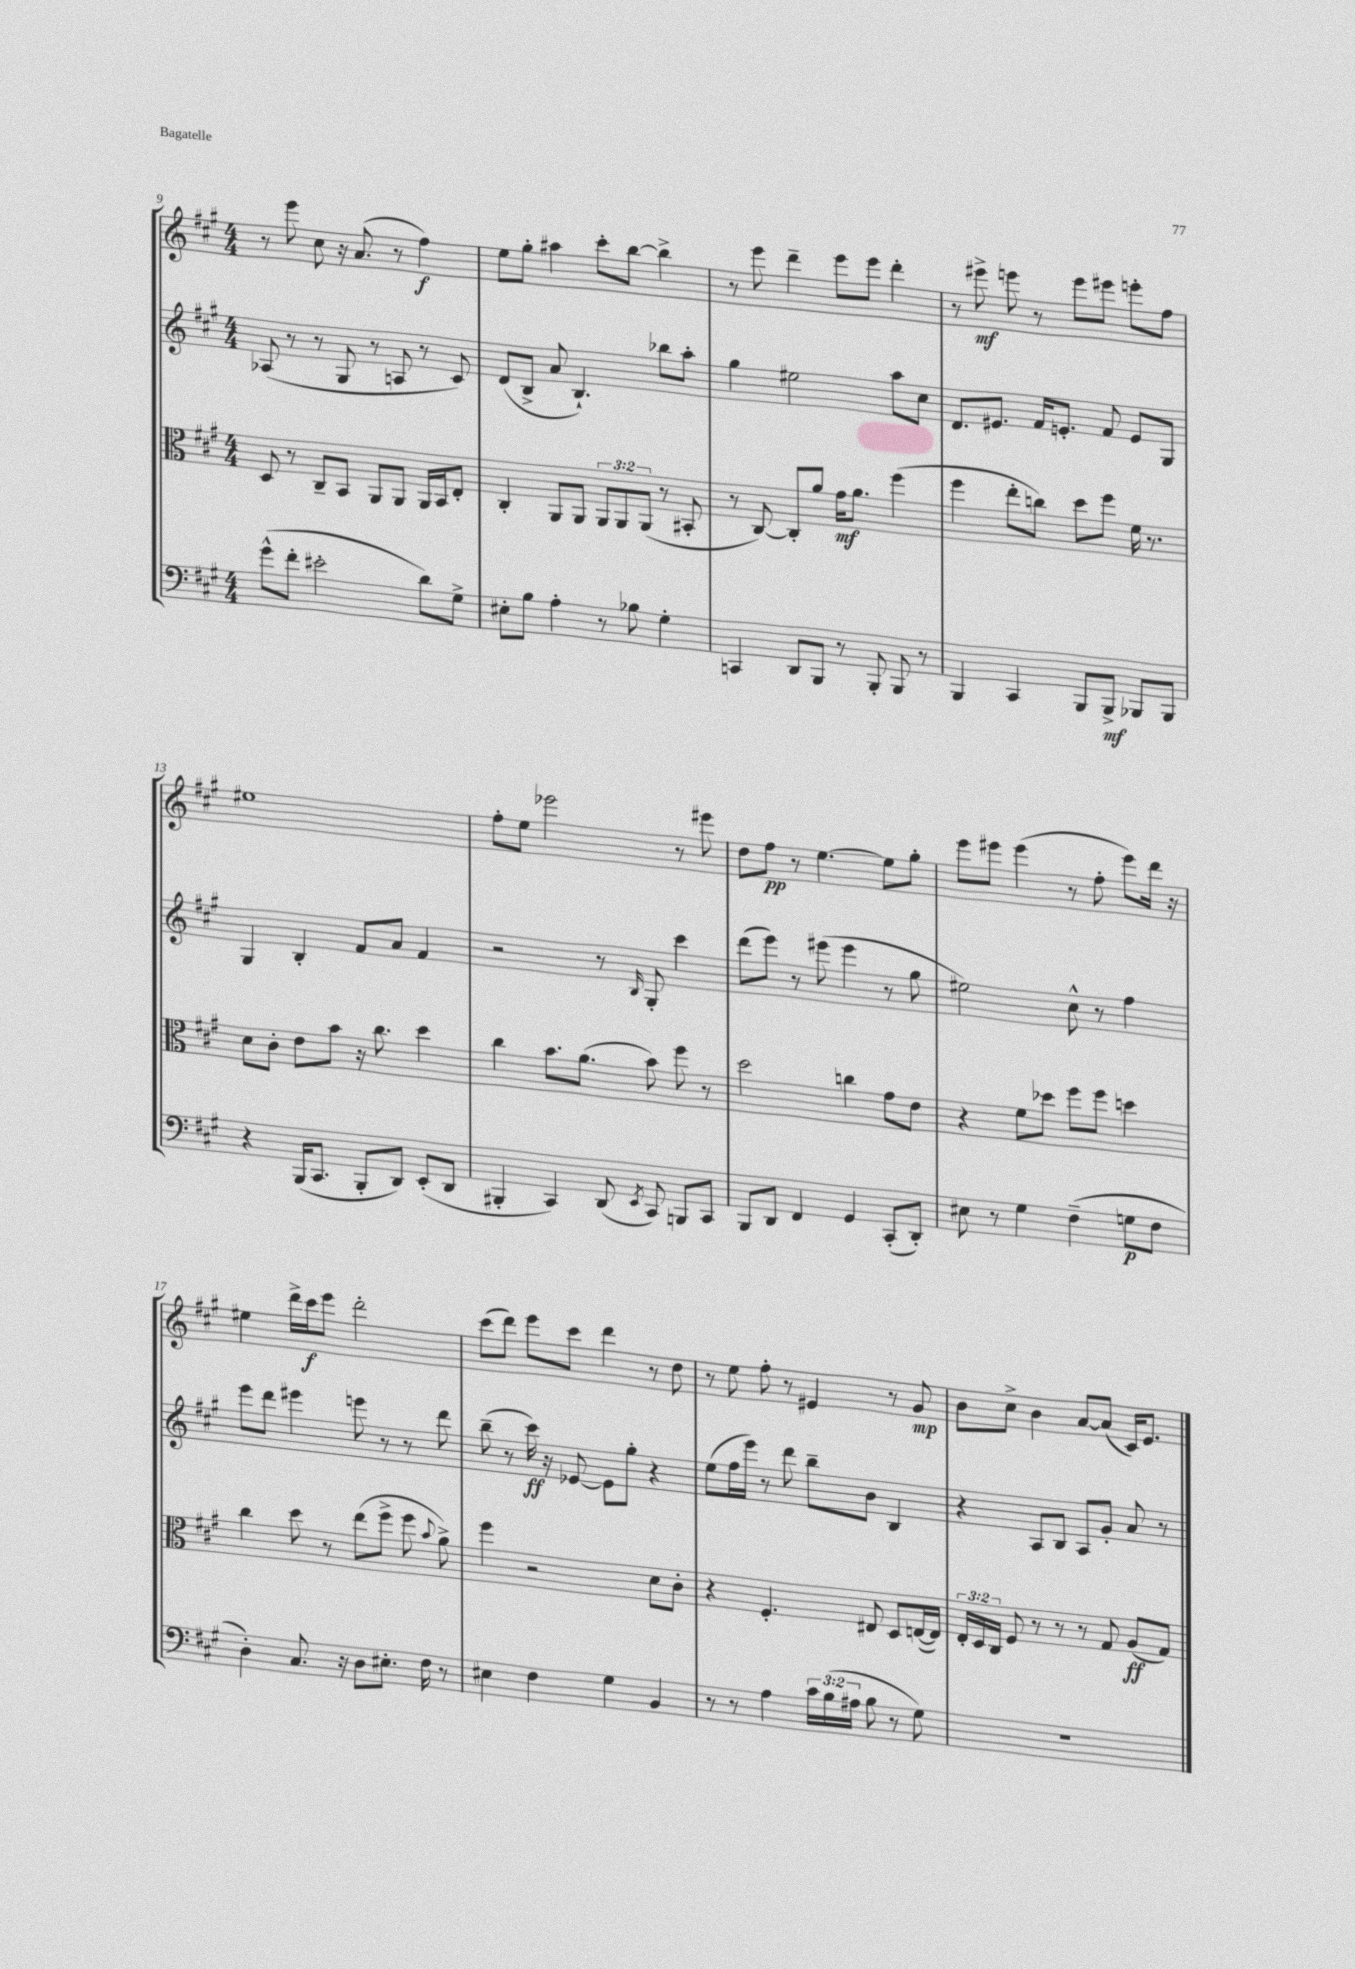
<<
\new StaffGroup <<
\new Staff = "s0" {
    \clef treble \key a \major \numericTimeSignature \time 4/4
    \autoBeamOff r8 e'''8 cis''8 r16 a'8.( r8 fis''4\f) |
    e''8[ gis''8]-. ais''4 cis'''8[-. b''8]~ b''4-> |
    r8 e'''8 d'''4-- e'''8[ e'''8] d'''4-. |
    r8 eis'''8->\mf e'''8 r8 e'''8[ eis'''8] e'''8[-. fis''8] |
    eis''1 |
    fis''8[-. e''8] ees'''2 r8 eis'''8 |
    d''8[ fis''8]\pp r8 e''4.~ e''8[ gis''8]-. |
    e'''8[ eis'''8] eis'''4( r8 fis''8-. eis'''8[) d'''16] r16 |
    eis''4 d'''16[-> cis'''16\f e'''8] d'''2-. |
    cis'''8[( d'''8]) e'''8[ cis'''8] d'''4 r8 d''8 |
    r8 e''8 fis''8-. r8 eis'4 r8 gis'8\mp |
    b'8[ cis''8]-> b'4 a'8[~ a'8]( cis'16[) e'8.] \bar "|." |
}
\new Staff = "s1" {
    \clef treble \key a \major \numericTimeSignature \time 4/4
    \autoBeamOff aes8( r8 r8 gis8 r8 a8 r8 cis'8) |
    d'8[( b8]-> a'8 b4.-!) bes''8[ a''8]-. |
    gis''4 eis''2 a''8[ cis''8] |
    d'8.[ eis'8.] fis'16[ e'8.]-. fis'8 e'8[ gis8] |
    gis4 b4-. fis'8[ a'8] fis'4 |
    r2 r8 \grace { b16 } gis8-. cis'''4 |
    d'''8[( e'''8]) r8 eis'''8( eis'''4 r8 gis''8 |
    eis''2) cis''8-^ r8 fis''4 |
    e'''8[ d'''8] eis'''4 e'''8 r8 r8 d'''8 |
    b''8--( r8 cis'''16\ff) r16 ees'8~ ees'8[ gis''8]-. r4 |
    e''8[( fis''16 e'''16]) r8 d'''8 b''8[-- b'8] b4 |
    r4 a8[ b8] a8[ gis'8]-. a'8 r8 \bar "|." |
}
\new Staff = "s2" {
    \clef alto \key a \major \numericTimeSignature \time 4/4 \override Staff.TupletNumber.text = #tuplet-number::calc-fraction-text
    \autoBeamOff d8 r8 cis8[-- b,8] a,8[ a,8] a,16[ b,16 e8]-. |
    cis4-. a,8[ a,8] \tuplet 3/2 { a,8[ a,8 a,8]( } r8 bis,8-. |
    r8 cis8~) cis8[-. a'8] gis'16[\mf a'8.] fis''4( |
    fis''4 e''8[-. c''8]) d''8[ fis''8] fis'16 r8. |
    d'8[ cis'8]-. e'8[ b'8] r16 cis''8. d''4 |
    cis''4 b'8.[ a'8.]( b'8) fis''8 r8 |
    d''2 c''4 gis'8[ e'8] |
    r4 fis'8[ des''8] fis''8[ fis''8] d''4 |
    cis''4 d''8 r8 e''8[( fis''8]-> fis''8 \appoggiatura { b'8 } a'8->) |
    fis''4 r2 d'8[ cis'8]-. |
    r4 fis4.-. eis8 d8[ e16~( e16]) |
    \tuplet 3/2 { e16[-. d16 cis16] } fis8 r8 r8 r8 gis8 a8[\ff( gis8]) \bar "|." |
}
\new Staff = "s3" {
    \clef bass \key a \major \numericTimeSignature \time 4/4 \override Staff.TupletNumber.text = #tuplet-number::calc-fraction-text
    \autoBeamOff gis'8[-^( fis'8]-. eis'2-. d'8[) gis8]-> |
    eis8[-. b8] a4-. r8 bes8 gis4-. |
    c,4 d,8[ b,,8] r8 b,,8-. b,,8 r8 |
    b,,4 cis,4 b,,8[ b,,8]->\mf bes,,8[ bes,,8] |
    r4 b,,16[( cis,8.] b,,8[-. d,8]) e,8[-.( d,8] |
    bis,,4-. cis,4) d,8( \acciaccatura { e,8 } cis,8) b,,8[ cis,8] |
    b,,8[ d,8] fis,4 gis,4 cis,8[-.( d,8]-.) |
    eis8 r8 gis4 fis4--( g8[\p fis8] |
    d4-.) cis8. r16 d8[ eis8.]-. fis16 r8 |
    eis4 fis4 gis4 b,4 |
    r8 r8 a4 \tuplet 3/2 { cis'16[ b16( ais16] } b8 r8 gis8) |
    R1 \bar "|." |
}
>>
>>
\layout { \context { \Score currentBarNumber = #9 } }
